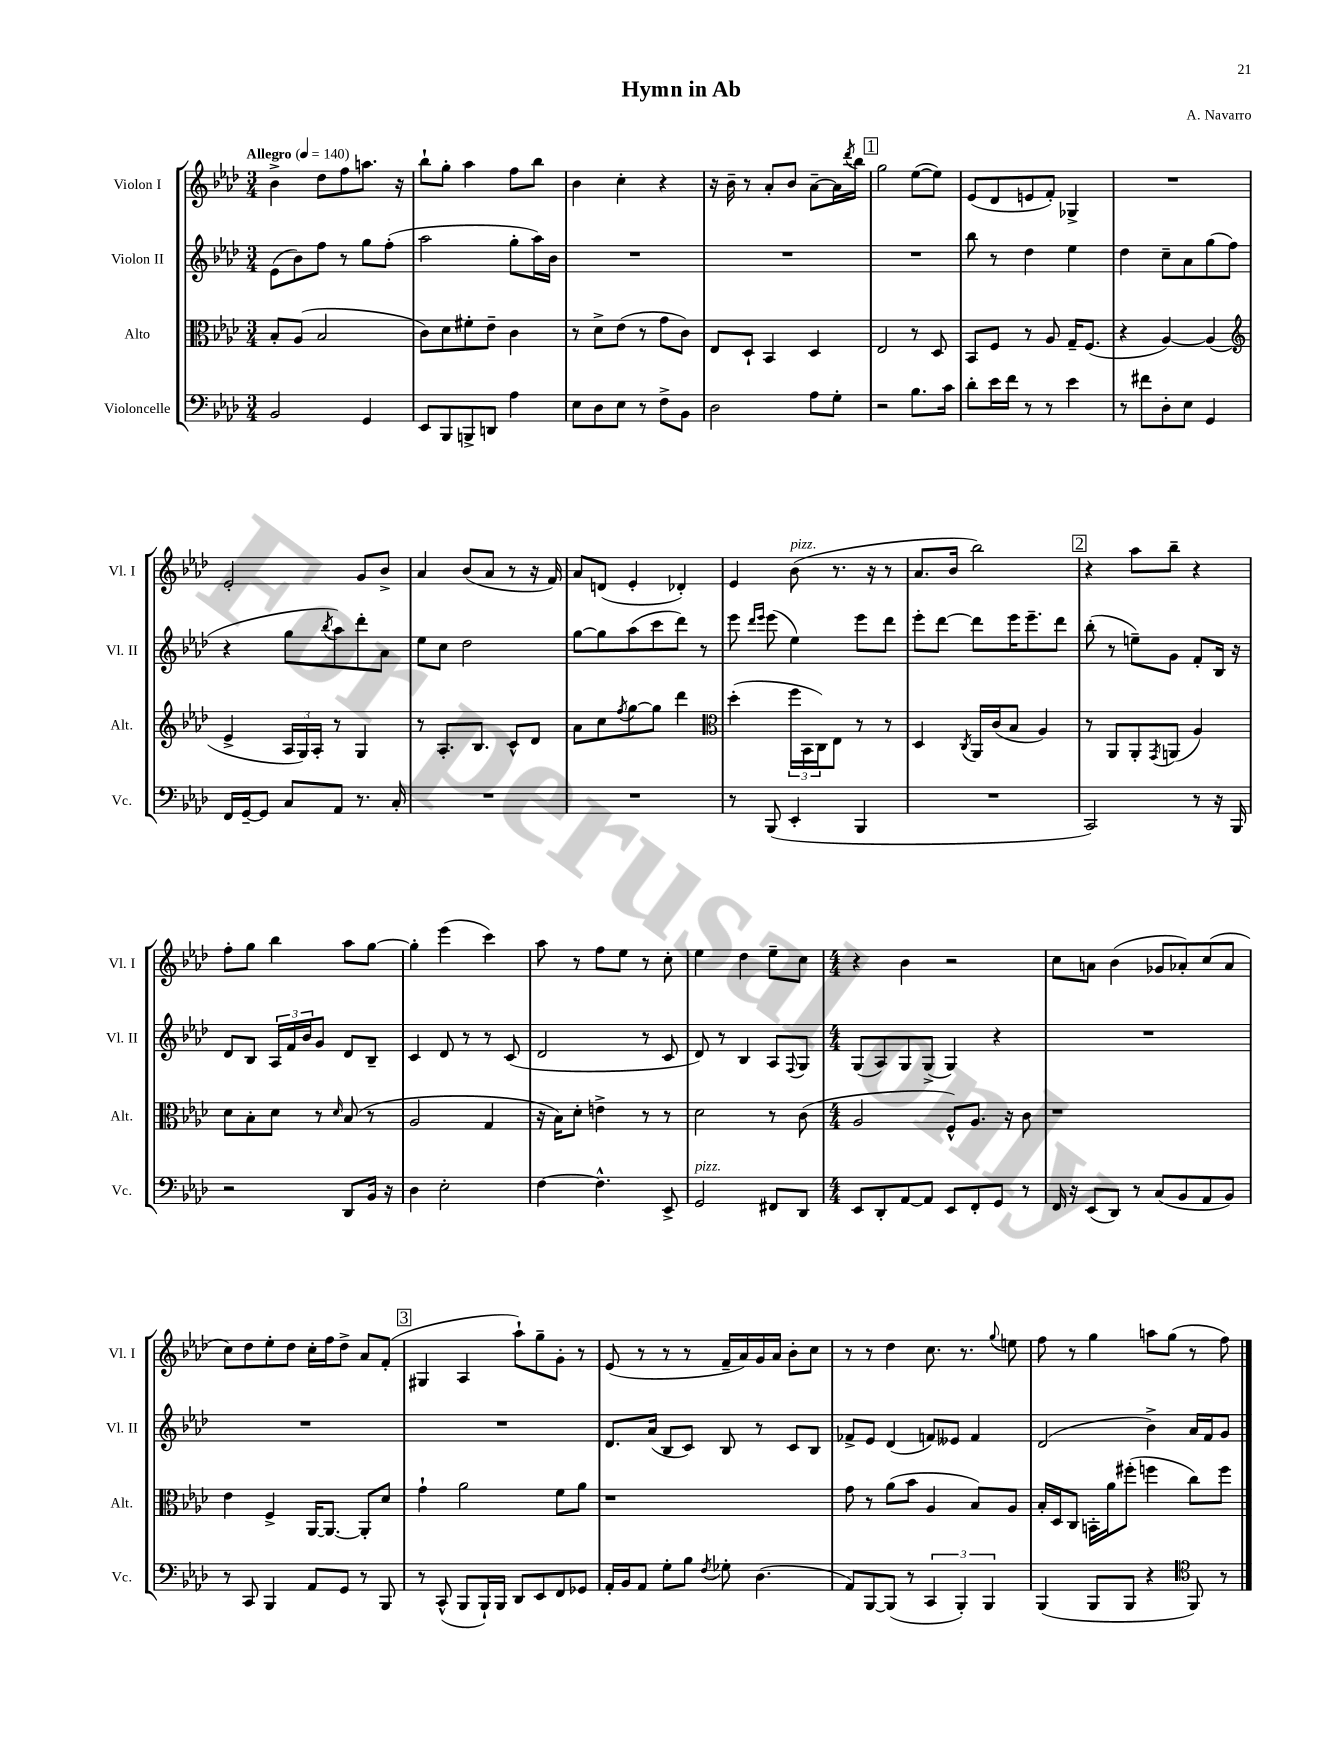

**kern	**kern	**kern	**kern
*part4	*part3	*part2	*part1
*staff4	*staff3	*staff2	*staff1
*I"Violoncelle	*I"Alto	*I"Violon II	*I"Violon I
*I'Vc.	*I'Alt.	*I'Vl. II	*I'Vl. I
*clefF4	*clefC3	*clefG2	*clefG2
*k[b-e-a-d-]	*k[b-e-a-d-]	*k[b-e-a-d-]	*k[b-e-a-d-]
*M3/4	*M3/4	*M3/4	*M3/4
*MM140	*MM140	*MM140	*MM140
=1	=1	=1	=1
!	!	!	!LO:TX:a:B:t=Allegro
2BB-/	8B-'/L	(8e-\L	4b-^\
.	(8A-/J	8b-\)	.
.	2B-/	8ff\J	8dd-\L
.	.	8r	8ff\
4GG/	.	8gg\L	8.aan\J
.	.	(8ff'\J	.
.	.	.	16r
=2	=2	=2	=2
8EE-/L	8c\L)	2aa-\	8bb-`\L
8BBB-/	8d-\	.	8gg'\J
8BBBn^/	8f#X'\	.	4aa-\
8DDn/J	8e-~\J	.	.
4A-\	4c\	8gg'\L	8ff\L
.	.	16aa-\L)	8bb-\J
.	.	16b-\JJ	.
=3	=3	=3	=3
8E-\L	8r	2.r	4b-\
8D-\	8d-^\L	.	.
8E-\J	(8e-\J	.	4cc'\
8r	8r	.	.
8F^\L	8g\L	.	4r
8BB-\J	8c\J)	.	.
=4	=4	=4	=4
2D-\	8E-/L	2.r	16r
.	.	.	16b-~\
.	8D-`/J	.	8r
.	4BB-/	.	8a-'/L
.	.	.	8b-/J
8A-\L	4D-/	.	[8a-~\L
8G'\J	.	.	16a-\L]
.	.	.	8qddd-/
.	.	.	16bb-\JJ
!!LO:REH:place=s1:t=1
=5	=5	=5	=5
2r	2E-/	2.r	2gg\
8.B-\L	8r	.	([8ee-\L
.	8D-/	.	8ee-\J])
16c\Jk	.	.	.
=6	=6	=6	=6
8d-'\L	8BB-/L	8bb-\	(8e-/L
16e-\L	8F/J	8r	8d-/
16f\JJ	.	.	.
8r	8r	4dd-\	8en/
8r	8A-/	.	8f'/J)
4e-\	16G~/KL	4ee-\	4G-X^/
.	(8.F/J	.	.
=7	=7	=7	=7
8r	4r	4dd-\	2.r
8f#X\L	.	.	.
8D-'\	[4A-/)	8cc~\L	.
8E-\J	.	8a-\	.
4GG/	(4A-/]	(8gg\	.
.	.	8ff\J	.
!!LO:LB:g=z
=8	=8	=8	=8
*	*clefG2	*	*
16FF/LL	4e-^/	4r	2e-'/
[16GG~/J	.	.	.
8GG/J]	.	.	.
8C/L	24A-/LL	8gg\L	.
.	24G/)	.	.
.	24A-'/JJ	.	.
.	.	8qbb-/	.
8AA-/J	8r	8aa-\)	.
8.r	4G/	8ddd-'\	8g/L
.	.	8a-\J	8b-^/J
16C'/	.	.	.
=9	=9	=9	=9
2.r	8r	8ee-\L	4a-/
.	8.A-'/L	8cc\J	.
.	.	2dd-\	(8b-/L
.	8.B-/J	.	.
.	.	.	8a-/J
.	8c^^/L	.	8r
.	8d-/J	.	16r
.	.	.	16f/)
=10	=10	=10	=10
2.r	8a-\L	[8gg\L	8a-/L
.	8cc\	8gg\]	(8dn/J
.	8qff/	.	.
.	[8gg\	(8aa-\	4e-'/
.	8gg\J]	8ccc\	.
.	4ddd-\	8ddd-\J)	4d-X'/)
.	.	8r	.
=11	=11	=11	=11
*	*clefC3	*	*
8r	(4dd-'\	8eee-\	4e-/
.	.	16qqddd-/LL	.
.	.	16qqeee-/JJ	.
(8BBB-/	.	(8eee-\	.
!	!	!	!LO:TX:a:i:t=pizz.
4EE-'/	24ff\LL	4ee-\)	(8b-\
.	24BB-\	.	.
.	24C\J)	.	.
.	8E-\J	.	8.r
4BBB-/	8r	8eee-\L	.
.	.	.	16r
.	8r	8ddd-\J	8r
=12	=12	=12	=12
2.r	4D-/	8eee-'\L	8.a-/L
.	.	[8ddd-\J	.
.	.	.	16b-/Jk
.	8qC/	.	.
.	16AA-/LL	8ddd-\L]	2bb-\)
.	(16c/J	.	.
.	8B-/J	16eee-\K	.
.	.	8.eee-~\	.
.	4A-/)	.	.
.	.	8ddd-\J	.
!!LO:REH:place=s1:t=2
=13	=13	=13	=13
2CC/)	8r	(8bb-'\	4r
.	8AA-/L	8r	.
.	8AA-'/	8een~\L)	8aa-\L
.	8qGG/	.	.
.	(8AAn/J	8g\J	8bb-~\J
8r	4A-/)	8f'/L	4r
16r	.	16B-/Jk	.
16BBB-/	.	16r	.
!!LO:LB:g=z
=14	=14	=14	=14
2r	8d-\L	8d-/L	8ff'\L
.	8B-'\	8B-/J	8gg\J
.	8d-\J	24A-/LL	4bb-\
.	.	24f/	.
.	.	24b-/J	.
.	8r	8g/J	.
.	16qqd-/	.	.
8DD-/L	(8B-/	8d-/L	8aa-\L
16BB-/Jk	8r	8B-~/J	[8gg\J
16r	.	.	.
=15	=15	=15	=15
4D-\	2A-/	4c/	4gg'\]
2E-'\	.	8d-/	(4eee-\
.	.	8r	.
.	4G/	8r	4ccc\)
.	.	(8c/	.
=16	=16	=16	=16
[4F\	16r	2d-/	8aa-\
.	16B-\KL)	.	.
.	8d-'\J	.	8r
4.F^^\]	4en^\	.	8ff\L
.	.	.	8ee-\J
.	8r	8r	8r
8EE-^/	8r	8c/	8cc'\
=17	=17	=17	=17
!LO:TX:a:i:t=pizz.	!	!	!
2GG/	2d-\	8d-/)	4ee-\
.	.	8r	.
.	.	4B-/	4dd-\
8FF#X/L	8r	8A-/L	8ee-~\L
.	.	8qqF/	.
8DD-/J	(8c\	8G/J	8cc\J
=18	=18	=18	=18
*M4/4	*M4/4	*M4/4	*M4/4
8EE-/L	2A-/	(8G/L	4r
8DD-'/	.	8A-/)	.
[8AA-/	.	8G/	4b-\
8AA-/J]	.	(8G^/J	.
8EE-/L	8F^^/L)	4G/)	2r
8FF'/	8.A-/J	.	.
8GG/J	.	4r	.
.	16r	.	.
8r	8c\	.	.
=19	=19	=19	=19
16FF/	1r	1r	8cc\L
16r	.	.	.
(8EE-/L	.	.	8an\J
8DD-/J)	.	.	(4b-\
8r	.	.	.
(8C/L	.	.	8g-X/L
8BB-/	.	.	8a-X'/)
8AA-/	.	.	(8cc/
8BB-/J)	.	.	8a-/J
!!LO:LB:g=z
=20	=20	=20	=20
8r	4e-\	1r	8cc\L)
8CC/	.	.	8dd-\
4BBB-/	4F^/	.	8ee-'\
.	.	.	8dd-\J
8AA-/L	[16AA-/KL	.	16cc'\LL
.	8.AA-/J_	.	16ff\J
8GG/J	.	.	8dd-^\J
8r	8AA-'/L]	.	8a-/L
8BBB-/	8d-/J	.	(8f'/J
!!LO:REH:place=s1:t=3
=21	=21	=21	=21
8r	4g`\	1r	4G#X/
(8CC^^/	.	.	.
8BBB-/L	2a-\	.	4A-/
16BBB-`/L)	.	.	.
16BBB-/JJ	.	.	.
8DD-/L	.	.	8aa-`\L)
8EE-/	.	.	8gg~\
8FF/	8f\L	.	8g'\J
8GG-X/J	8a-\J	.	8r
=22	=22	=22	=22
16AA-'/LL	1r	8.d-/L	(8e-/
16BB-/J	.	.	.
8AA-/J	.	.	8r
.	.	(16a-/Jk	.
8G'\L	.	8B-/L	8r
8B-\J	.	8c/J)	8r
8qF/	.	.	.
8G-X'\	.	8B-/	16f~/LL
.	.	.	16a-/)
(4.D-\	.	8r	16g/
.	.	.	16a-/JJ
.	.	8c/L	8b-'\L
.	.	8B-/J	8cc\J
=23	=23	=23	=23
8AA-/L)	8g\	8f-X^/L	8r
[8BBB-/	8r	8e-/J	8r
(8BBB-/J]	(8a-\L	(4d-/	4dd-\
8r	8b-\J	.	.
6CC/	4A-/	8fn/L)	8.cc\
.	.	8e--X/J	.
6BBB-'/)	.	.	.
.	.	.	8.r
.	8B-/L)	4f/	.
6BBB-/	.	.	.
.	.	.	8qqgg/
.	8A-/J	.	8een\
=24	=24	=24	=24
(4BBB-/	16B-'/LL	(2d-/	8ff\
.	16D-/J	.	.
.	8C/J	.	8r
8BBB-/L	16BBn'\LL	.	4gg\
.	16a-\J	.	.
8BBB-/J	(8ff#X'\J	.	.
4r	4ffn\	4b-^\)	8aan\L
.	.	.	(8gg\J
*clefC4	*	*	*
8FF/)	8cc\L)	16a-/LL	8r
.	.	16f/J	.
8r	8ff\J	8g/J	8ff\)
==	==	==	==
*-	*-	*-	*-
